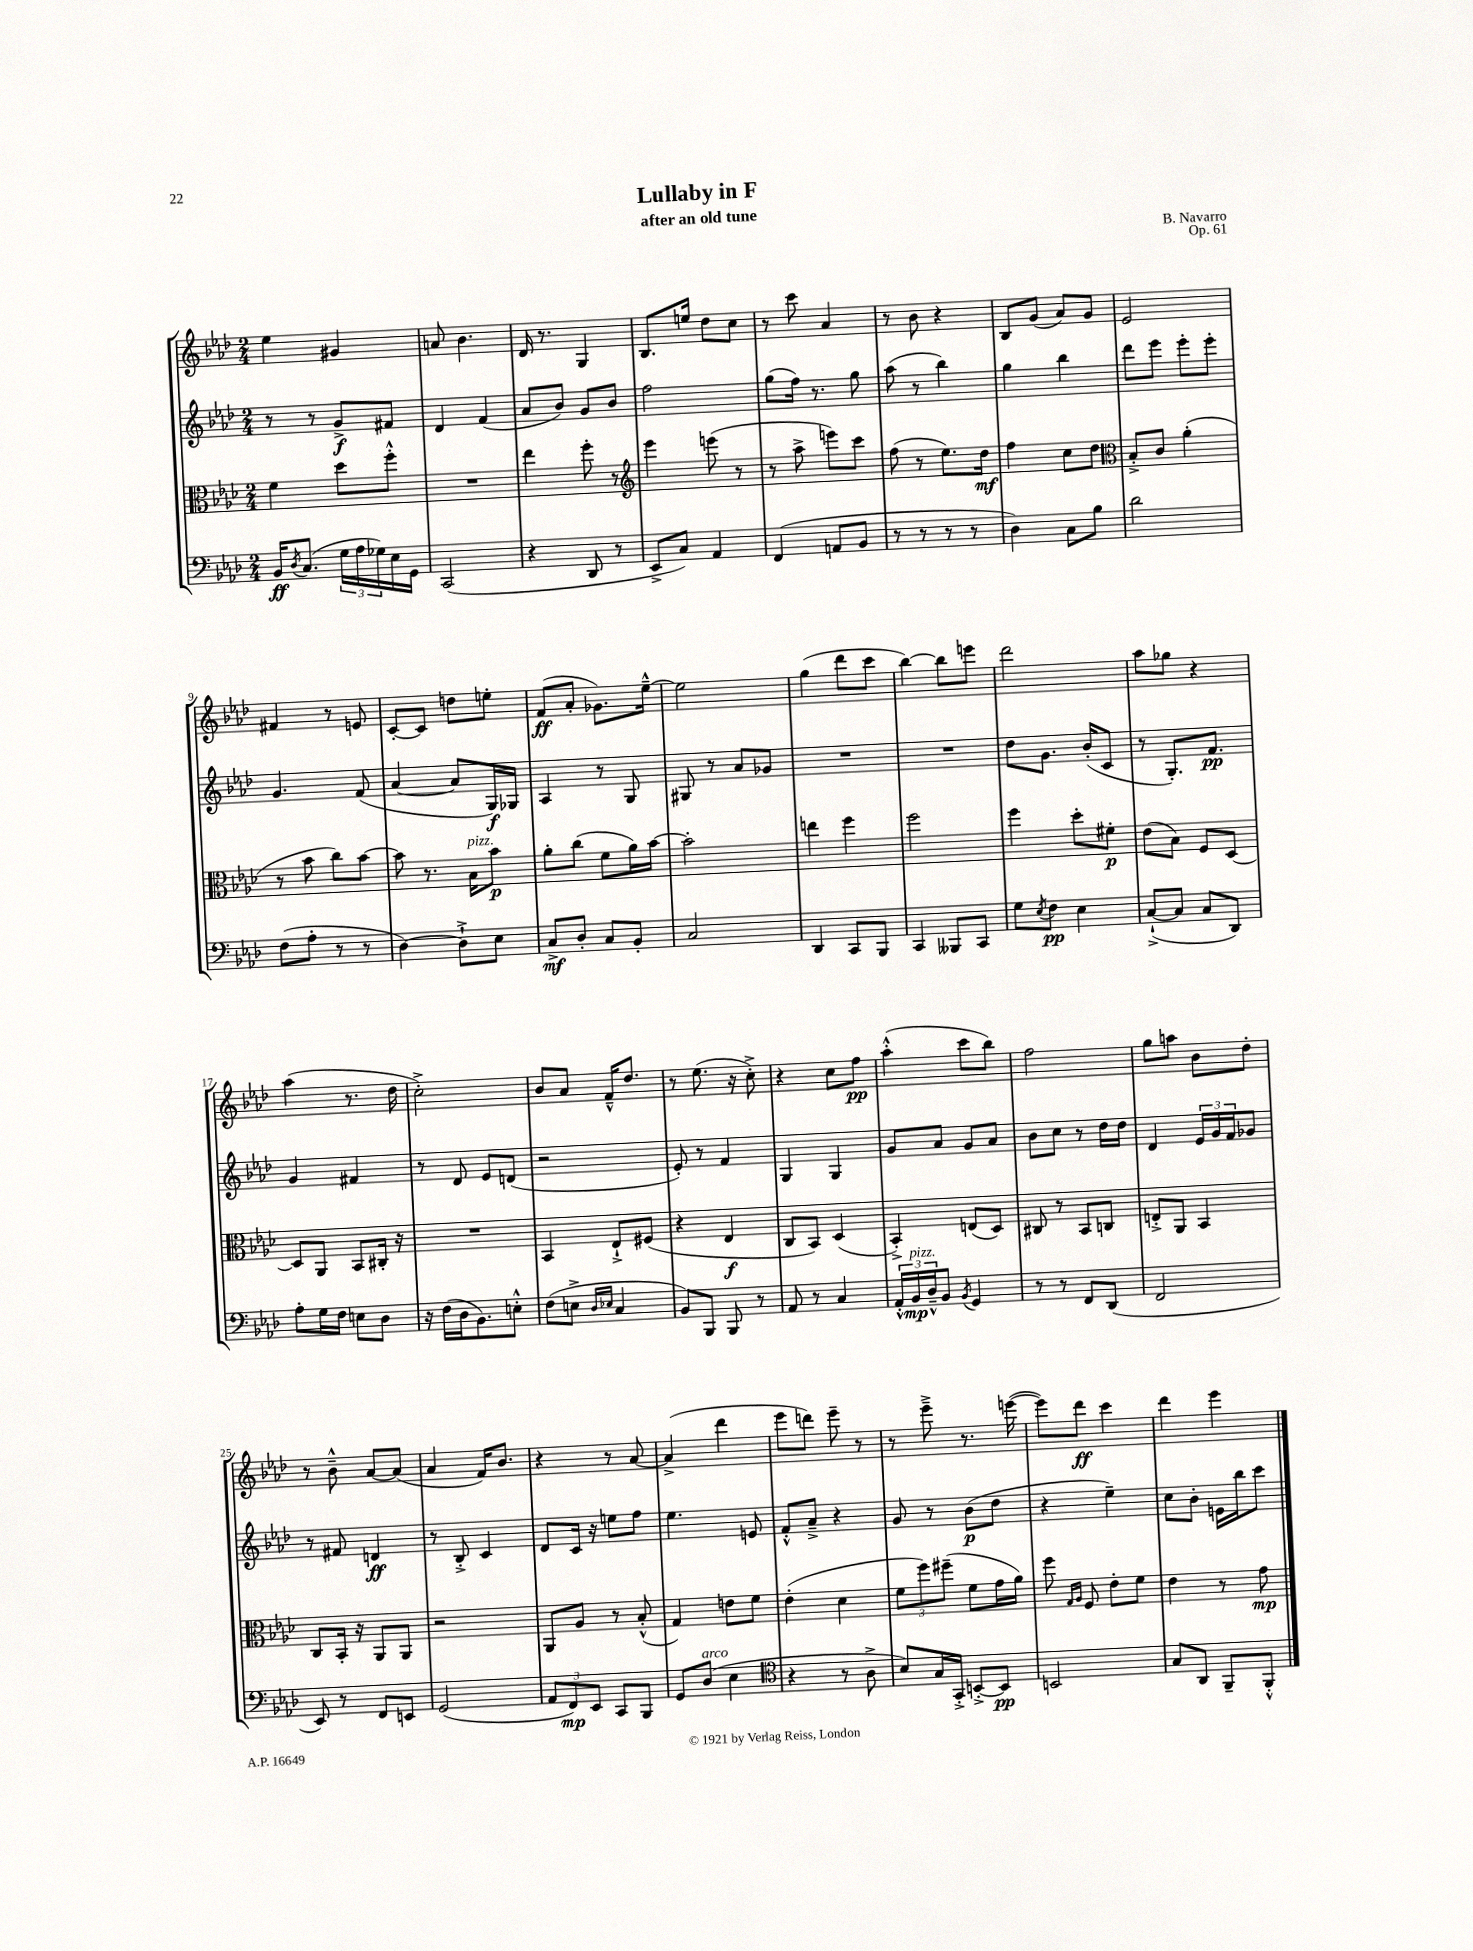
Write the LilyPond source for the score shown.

\header { title = "Lullaby in F" composer = "B. Navarro" subtitle = "after an old tune" opus = "Op. 61" }
<<
\new StaffGroup <<
\new Staff = "s0" {
    \clef treble \key aes \major \numericTimeSignature \time 2/4
    ees''4 gis'4 |
    a'8 bes'4. |
    des'16 r8. g4 |
    bes8. e''16 des''8 c''8 |
    r8 c'''8 aes'4 |
    r8 bes'8 r4 |
    bes8 g'8( aes'8) g'8 |
    ees'2 |
    fis'4 r8 e'8 |
    c'8~-. c'8 d''8 e''8-. |
    f'8\ff( aes'8-. ges'8.) ees''16~---^ |
    ees''2 |
    g''4( des'''8 c'''8 |
    bes''4~) bes''8 e'''8 |
    des'''2 |
    aes''8 ges''8 r4 |
    aes''4( r8. des''16 |
    c''2-.->) |
    bes'8 aes'8 f'16---^ des''8. |
    r8 ees''8.( r16 c''8-.->) |
    r4 c''8 f''8\pp |
    aes''4-.-^( c'''8 bes''8) |
    f''2 |
    g''8 a''8 bes'8 des''8-. |
    r8 bes'8---^ aes'8~ aes'8( |
    aes'4 f'16) bes'8. |
    r4 r8 aes'8~ |
    aes'4->( des'''4 |
    ees'''8 d'''8) ees'''8-- r8 |
    r8 ees'''8---> r8. e'''16~( |
    e'''8) des'''8\ff c'''4 |
    des'''4 ees'''4 \bar "|." |
}
\new Staff = "s1" {
    \clef treble \key aes \major \numericTimeSignature \time 2/4
    r8 r8 g'8->\f fis'8 |
    des'4 f'4( |
    aes'8 bes'8) g'8 bes'8 |
    f''2 |
    g''8( f''16) r8. g''8 |
    aes''8( r8 bes''4) |
    g''4 bes''4 |
    des'''8 ees'''8 ees'''8-. ees'''8-. |
    g'4. f'8( |
    aes'4~ aes'8 g16\f) ges16 |
    aes4 r8 g8 |
    gis8 r8 aes'8 ges'8 |
    R2 |
    R2 |
    des''8 g'8. bes'16-.( c'8 |
    r8 g8.-.) f'8.\pp |
    g'4 fis'4 |
    r8 des'8 ees'8 d'8( |
    r2 |
    ees'8-.) r8 f'4 |
    g4 g4 |
    g'8 aes'8 g'8 aes'8 |
    bes'8 c''8 r8 des''16 des''16 |
    des'4 \tuplet 3/2 { ees'16 g'16 f'16 } ges'8 |
    r8 fis'8 d'4\ff |
    r8 bes8-.-> c'4 |
    des'8 c'16 r16 e''8 f''8 |
    ees''4. e'8 |
    f'8-.-^ aes'8---> r4 |
    g'8 r8 bes'8\p( des''8 |
    r4 ees''4--) |
    c''8 bes'8-. e'16 bes''16 c'''8 \bar "|." |
}
\new Staff = "s2" {
    \clef alto \key aes \major \numericTimeSignature \time 2/4
    f'4 des''8 f''8-.-^ |
    R2 |
    ees''4 f''8-. r8 |
    \clef treble ees'''4 e'''8( r8 |
    r8 aes''8-> e'''8) c'''8 |
    f''8( r8 ees''8.) des''16\mf |
    f''4 c''8 des''8 |
    \clef alto bes8-.-> c'8 aes'4-.( |
    r8 bes'8 c''8) bes'8~ |
    bes'8 r8. bes16^\markup { \italic "pizz." } bes'8\p |
    aes'8-. c''8( f'8 aes'16) bes'16~ |
    bes'2-. |
    e''4 f''4 |
    f''2 |
    f''4 des''8-. fis'8-.\p |
    ees'8( bes8) f8 des8~ |
    des8 aes,8 bes,8 cis16-. r16 |
    R2 |
    bes,4 ees8-!-> fis8( |
    r4 ees4\f |
    c8 bes,8) des4( |
    bes,4-.->) e8( des8) |
    cis8 r8 bes,8 c8 |
    e8-.-> aes,8 bes,4 |
    c8 bes,16-. r16 aes,8 aes,8 |
    r2 |
    aes,8 aes8 r8 bes8-.-^( |
    g4) e'8 f'8 |
    ees'4-.( des'4 |
    \tuplet 3/2 { f'8 f''8) fis''8--( } f'8 g'16 aes'16) |
    f''8 \grace { g16 aes16 } f8 ees'8-. f'8 |
    ees'4 r8 g'8\mp \bar "|." |
}
\new Staff = "s3" {
    \clef bass \key aes \major \numericTimeSignature \time 2/4
    bes,16\ff \acciaccatura { des8 } c8.( \tuplet 3/2 { g16 aes16 ges16) } ees16 g,16 |
    c,2( |
    r4 des,8 r8 |
    ees,8-> c8) aes,4 |
    f,4( a,8 bes,8 |
    r8 r8 r8 r8 |
    des4) c8 bes8 |
    des'2 |
    f8( aes8-. r8 r8 |
    des4~) des8-!-> ees8 |
    c8->\mf des8-. c8 bes,8-. |
    c2 |
    des,4 c,8 bes,,8 |
    c,4 beses,,8 c,8 |
    g8 \acciaccatura { ees8 } f8\pp ees4 |
    c8~-!->( c8 c8 des,8) |
    aes8-. g16 f16 e8 des8 |
    r16 f16( des16 bes,8.) e8-.-^ |
    f8( e8-> \grace { des16 ees16 } c4 |
    bes,8) bes,,8 bes,,8 r8 |
    aes,8 r8 c4 |
    \tuplet 3/2 { aes,16-.-^ bes,16\mp^\markup { \italic "pizz." } des16---^ } bes,8 \acciaccatura { bes,8 } g,4 |
    r8 r8 f,8 des,8( |
    f,2 |
    ees,8) r8 f,8 e,8 |
    g,2( |
    \tuplet 3/2 { aes,8 f,8\mp) ees,8 } c,8 bes,,8 |
    g,8 des8^\markup { \italic "arco" }( ees4 |
    \clef tenor r4 r8 aes8-> |
    bes8) g16 g,16-.-> b,8~-.-> b,8\pp |
    b,2 |
    g8 aes,8 f,8-- f,8-.-^ \bar "|." |
}
>>
>>
